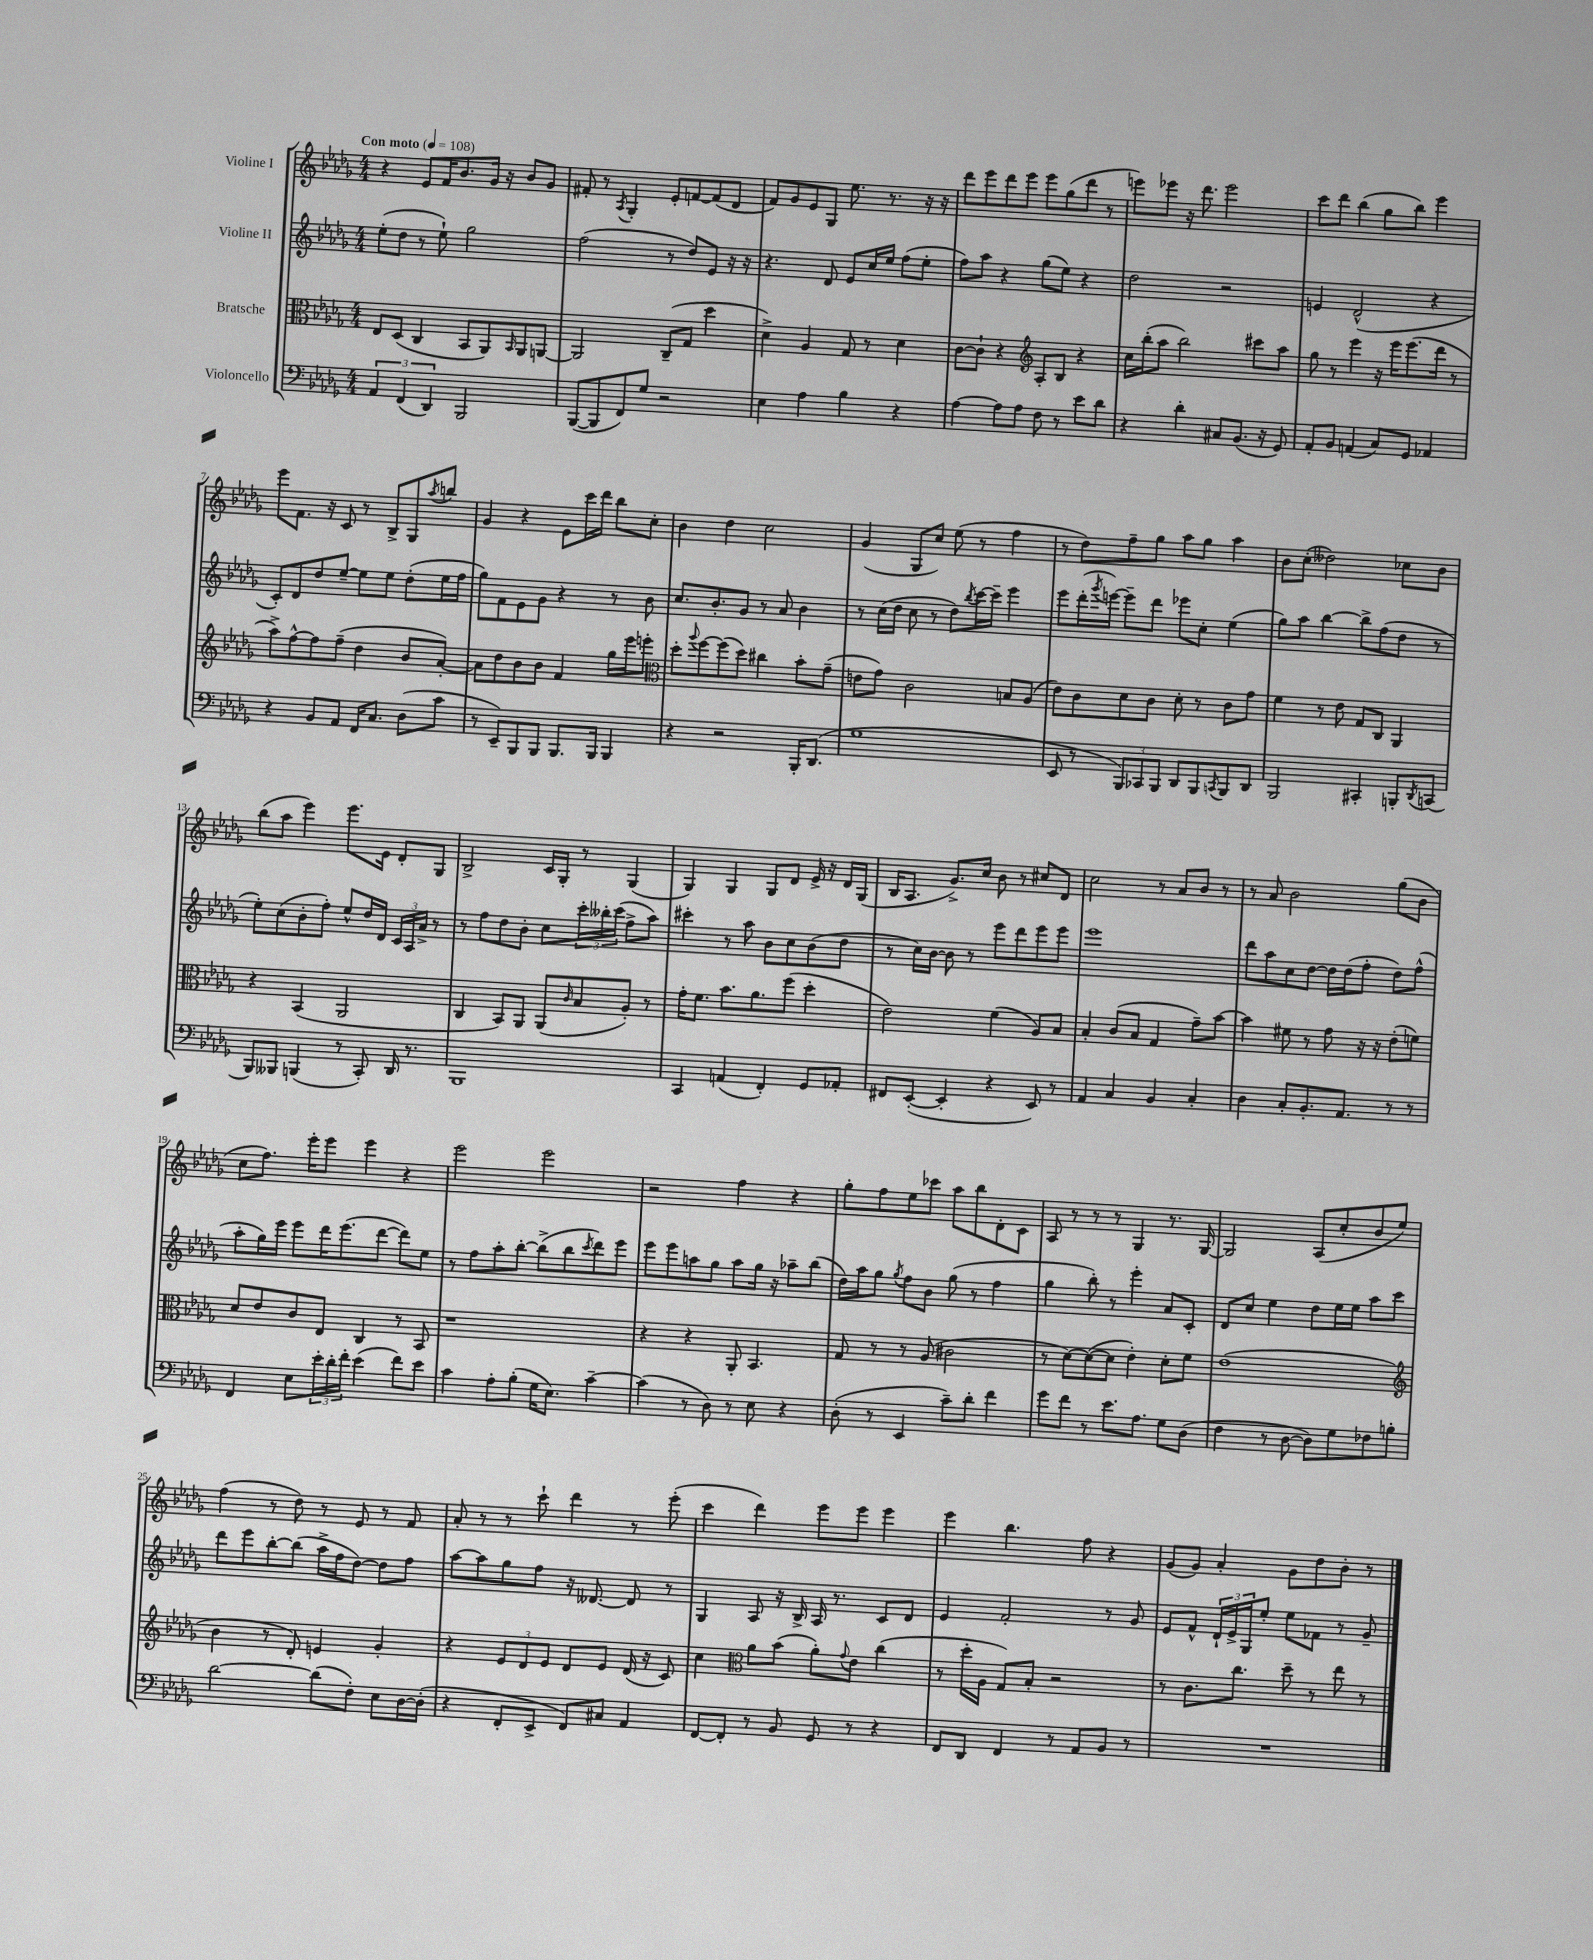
<<
\new StaffGroup <<
\new Staff = "s0" \with { instrumentName = "Violine I" } {
    \clef treble \key des \major \numericTimeSignature \time 4/4 \tempo "Con moto" 4 = 108
    r4 ees'8 f'16 bes'8. ges'16 r16 bes'8 ges'8 |
    fis'8-. r8 \acciaccatura { aes8 } ges4-. ees'8-. f'8~ f'8( des'8 |
    f'8) ges'8 ees'8 ges8 ees''8. r8. r16 r16 |
    des'''8 ees'''8 des'''8 ees'''8 ees'''8 ges''8( des'''8 r8 |
    e'''8) ees'''8 r16 des'''8. ees'''2 |
    c'''8 des'''8 bes''4( ges''8 bes''8) ees'''4 |
    ees'''8 f'8. r16 c'8 r8 bes8-> ges8 \acciaccatura { aes''8 } b''8 |
    ges'4 r4 ees'8 c'''16 des'''16 bes''8 c''8-. |
    bes'4 des''4 c''2 |
    ges'4( ges8 c''8) ees''8( r8 f''4 |
    r8 des''8) f''8-- ges''8 aes''8 ges''8 aes''4 |
    bes'8 c''8-.( deses''2) ces''8 bes'8 |
    bes''8( aes''8 ees'''4) ees'''8. ees'16 des'8-. ges8 |
    bes2-> c'16 ges16-. r8 ges4( |
    ges4) ges4 ges8 des'8 ees'16-> r16 des'16 ges16( |
    bes16 aes8. ges'8.->) c''16 bes'8 r8 cis''8 des'8 |
    c''2 r8 aes'8 bes'8 r8 |
    r8 aes'8 bes'2 ges''8( bes'8 |
    c''8 f''8.) ees'''16-. ees'''8 ees'''4 r4 |
    ees'''2 ees'''2 |
    r2 f''4 r4 |
    ges''8-. f''8 ees''8 ces'''8 aes''8 bes''8 des'8-. c'8 |
    aes8 r8 r8 r8 ges4 r8. ges16~ |
    ges2 aes8( c''8-. bes'8 ees''8) |
    f''4( r8 des''8) r8 ees'8 r8 f'8 |
    aes'8-. r8 r8 c'''8-! des'''4 r8 ees'''8-.( |
    c'''4 des'''4) ees'''8 ees'''8 ees'''4 |
    ees'''4 bes''4. f''8 r4 |
    ges'8( ges'8) aes'4-. ges'8 des''8 bes'8-. r8 \bar "|." |
}
\new Staff = "s1" \with { instrumentName = "Violine II" } {
    \clef treble \key des \major \numericTimeSignature \time 4/4
    ees''8-.( des''8 r8 ees''8-!) ges''2 |
    f''2( r8 des''8) ees'8 r16 r16 |
    r4. des'8 ees'8 c''16 ees''16 f''8( ees''8-. |
    f''8) aes''8 r4 ges''8( ees''8) r4 |
    des''2 r2 |
    e'4 des'2-^( r4 |
    c'8-.) des'8 des''8 ees''8~-- ees''8 ees''8 des''8-.( ees''16 f''16 |
    ges''8) f'8 ees'8 ges'8 r4 r8 bes'8 |
    c''8. bes'8.-. ges'8 r8 aes'8 bes'4 |
    r8 c''16( des''16 c''8 r8 des''8) \acciaccatura { bes''8 } c'''16~ c'''16-- ees'''4 |
    ees'''8 des'''16-.( \acciaccatura { ges'''8 } e'''16~) e'''8-- des'''8 ees'''8 c''8-. ees''4( |
    ges''8) aes''8 bes''4~ bes''8-> f''8( des''8 r8 |
    ees''8-.) c''8( bes'8-. f''8-.) ees''8-^ des''16 des'16 \tuplet 3/2 { c'16 aes16 aes'16-> } r8 |
    r8 f''8 des''8 bes'8-. c''8 \tuplet 3/2 { c'''16-. beses''16-. c'''16( } f''8-> aes''8) |
    cis'''4-. r8 aes''8 bes'8 c''8 bes'8( des''8 |
    r8 c''16) bes'16~ bes'8 r8 ees'''8 des'''8 ees'''8 ees'''8 |
    ees'''1 |
    des'''8 aes''8 c''8 des''8~ des''16 des''16( f''8-. des''8) f''8-^( |
    aes''8-. ges''16) ees'''16 ees'''8 des'''16 ees'''8.( des'''8~ des'''8) ees''8 |
    r8 f''8 aes''8-. bes''8~-. bes''8->( bes''8 \acciaccatura { c'''8 } des'''8) ees'''8 |
    ees'''8 ees'''8 a''8 ges''8 a''8 ges''16 r16 aes''8-- bes''8( |
    des''16) aes''16 ges''8 \acciaccatura { ges''8 } f''8 bes'8 ges''8( r8 f''4 |
    ges''4 bes''8-.) r8 ees'''4-. aes'8 c'8-. |
    des'8 c''8 ees''4 des''8 ees''16 ees''16 aes''8 c'''8 |
    des'''8 ees'''8 bes''8~-. bes''8( aes''16-> f''16 des''8~) des''8 f''8 |
    aes''8~ aes''8 ges''8 f''8 r16 deses'8.~ deses'8 r8 |
    ges4 aes8 r16 bes16-> aes16 r8. c'8 des'8 |
    ees'4 f'2-. r8 ges'8 |
    ees'8 f'8-^ \tuplet 3/2 { des'16-! ees'16-> ges16 } ees''8-. ees''8 fes'8 r8 ges'8-- \bar "|." |
}
\new Staff = "s2" \with { instrumentName = "Bratsche" } {
    \clef alto \key des \major \numericTimeSignature \time 4/4
    ees8 des8( c4 bes,8 aes,8) \grace { bes,16 } aes,8 a,8~ |
    a,2 c8--( ges8 des''4 |
    des'4->) aes4 ges8 r8 des'4 |
    c'8~ c'8-! r4 \clef treble aes8-. bes8 r4 |
    c''16 bes''16-.( aes''8 bes''2) cis'''8 aes''8 |
    ges''8 r8 ees'''4 r16 ees'''16 ees'''8.( des'''16 r8 |
    aes''8->) f''8~-^ f''8 f''8--( des''4 bes'8 aes'8~-.) |
    aes'8 des''8 bes'8 bes'8 f'4 ges''16 ees'''16 e'''8-. |
    \clef alto des''8-. \appoggiatura { aes''8 } f''8~ f''8( des''8) cis''4 bes'8-. ges'8--( |
    e'8 ges'8) c'2 b8 aes8( |
    ees'8) c'8 des'8 c'8 des'8-. r8 c'8 ges'8 |
    f'4 r8 ees'8 ges8 c8 aes,4 |
    r4 bes,4( aes,2 |
    c4 bes,8) aes,8 aes,8( \grace { c'16 } bes8 aes8-.) r8 |
    ges'16-. f'8. bes'8. aes'8. f''8( des''4-. |
    ees'2) f'4( aes8) bes8 |
    bes4-. c'8( bes8 ges4 ges'8--) bes'8~ |
    bes'4 fis'8 r8 ges'8 r16 r16 ees'8-.( f'8) |
    des'8 ees'8 c'8 ees8 c4 r8 bes,8 |
    r1 |
    r4 r4 aes,8-. bes,4. |
    ges8 r8 r8 aes8( cis'2 |
    r8 des'8~) des'8~( des'8 ees'4-.) des'8-. f'8 |
    ees'1( |
    \clef treble bes'4 r8 des'8-.) e'4 ges'4-. |
    r4 \tuplet 3/2 { ees'8 des'8 ees'8 } des'8 ees'8 des'16( r16 c'8) |
    c''4 \clef alto aes'8 bes'8( aes'8-.) \appoggiatura { ges'8 } ees'8 c''4( |
    r8 des''16-. aes16 ges8) bes8-. r2 |
    r8 c'8. c''8. des''8-- r8 ees''8 r8 \bar "|." |
}
\new Staff = "s3" \with { instrumentName = "Violoncello" } {
    \clef bass \key des \major \numericTimeSignature \time 4/4
    \tuplet 3/2 { aes,4 f,4( des,4) } bes,,2 |
    bes,,8~( bes,,8 f,8) ges8 r2 |
    ees4 aes4 bes4 r4 |
    aes4~ aes8 aes8 f8 r8 ees'8 des'8 |
    r4 des'4-. cis8 bes,8.( r16 ges,8) |
    aes,8-. bes,8 a,4( c8) ges,8 aes,4 |
    r4 bes,8 aes,8 f,16 c8. des8( c'8 |
    r8 ees,8--) bes,,8 bes,,8 bes,,8. bes,,16 bes,,4 |
    r4 r2 bes,,16-. des,8.( |
    ges1 |
    ees,8 r8 \tuplet 3/2 { bes,,8) ces,8 bes,,8 } des,8 bes,,8 \acciaccatura { c,8 } bes,,8 des,8 |
    bes,,2 cis,4-. b,,8-. \acciaccatura { des,8 } c,8( |
    bes,,8) beses,,8 b,,4( r8 c,8-.) des,16 r8. |
    bes,,1 |
    c,4 a,4( f,4-.) ges,8 aes,8-. |
    fis,8 ees,8~-.( ees,4-. r4 ees,8) r8 |
    aes,4 c4 bes,4 c4-. |
    des4 c8-. bes,8.-. aes,8. r8 r8 |
    f,4 ees8 \tuplet 3/2 { ees'16-. des'16-. f'16-. } ees'4( f'8) ees'8 |
    c'4 aes8-. bes8-.( ges16 ees8.) c'4~-- |
    c'4( r8 des8) r8 ees8 r4 |
    des8-.( r8 ees,4 c'8--) des'8-. f'4 |
    ges'8 f'8 r8 ees'8. aes8. ges8 des8( |
    f4 r8 des8~ des8) ges8 fes8 b8-. |
    des'2~ des'8( f8-.) ees8 des16~ des16-.( |
    r4 f,8-. ees,8-> f,8) cis8 aes,4 |
    f,8~ f,8-. r8 bes,8 ges,8 r8 r4 |
    f,8 des,8 f,4 r8 aes,8 bes,8 r8 |
    R1 \bar "|." |
}
>>
>>
